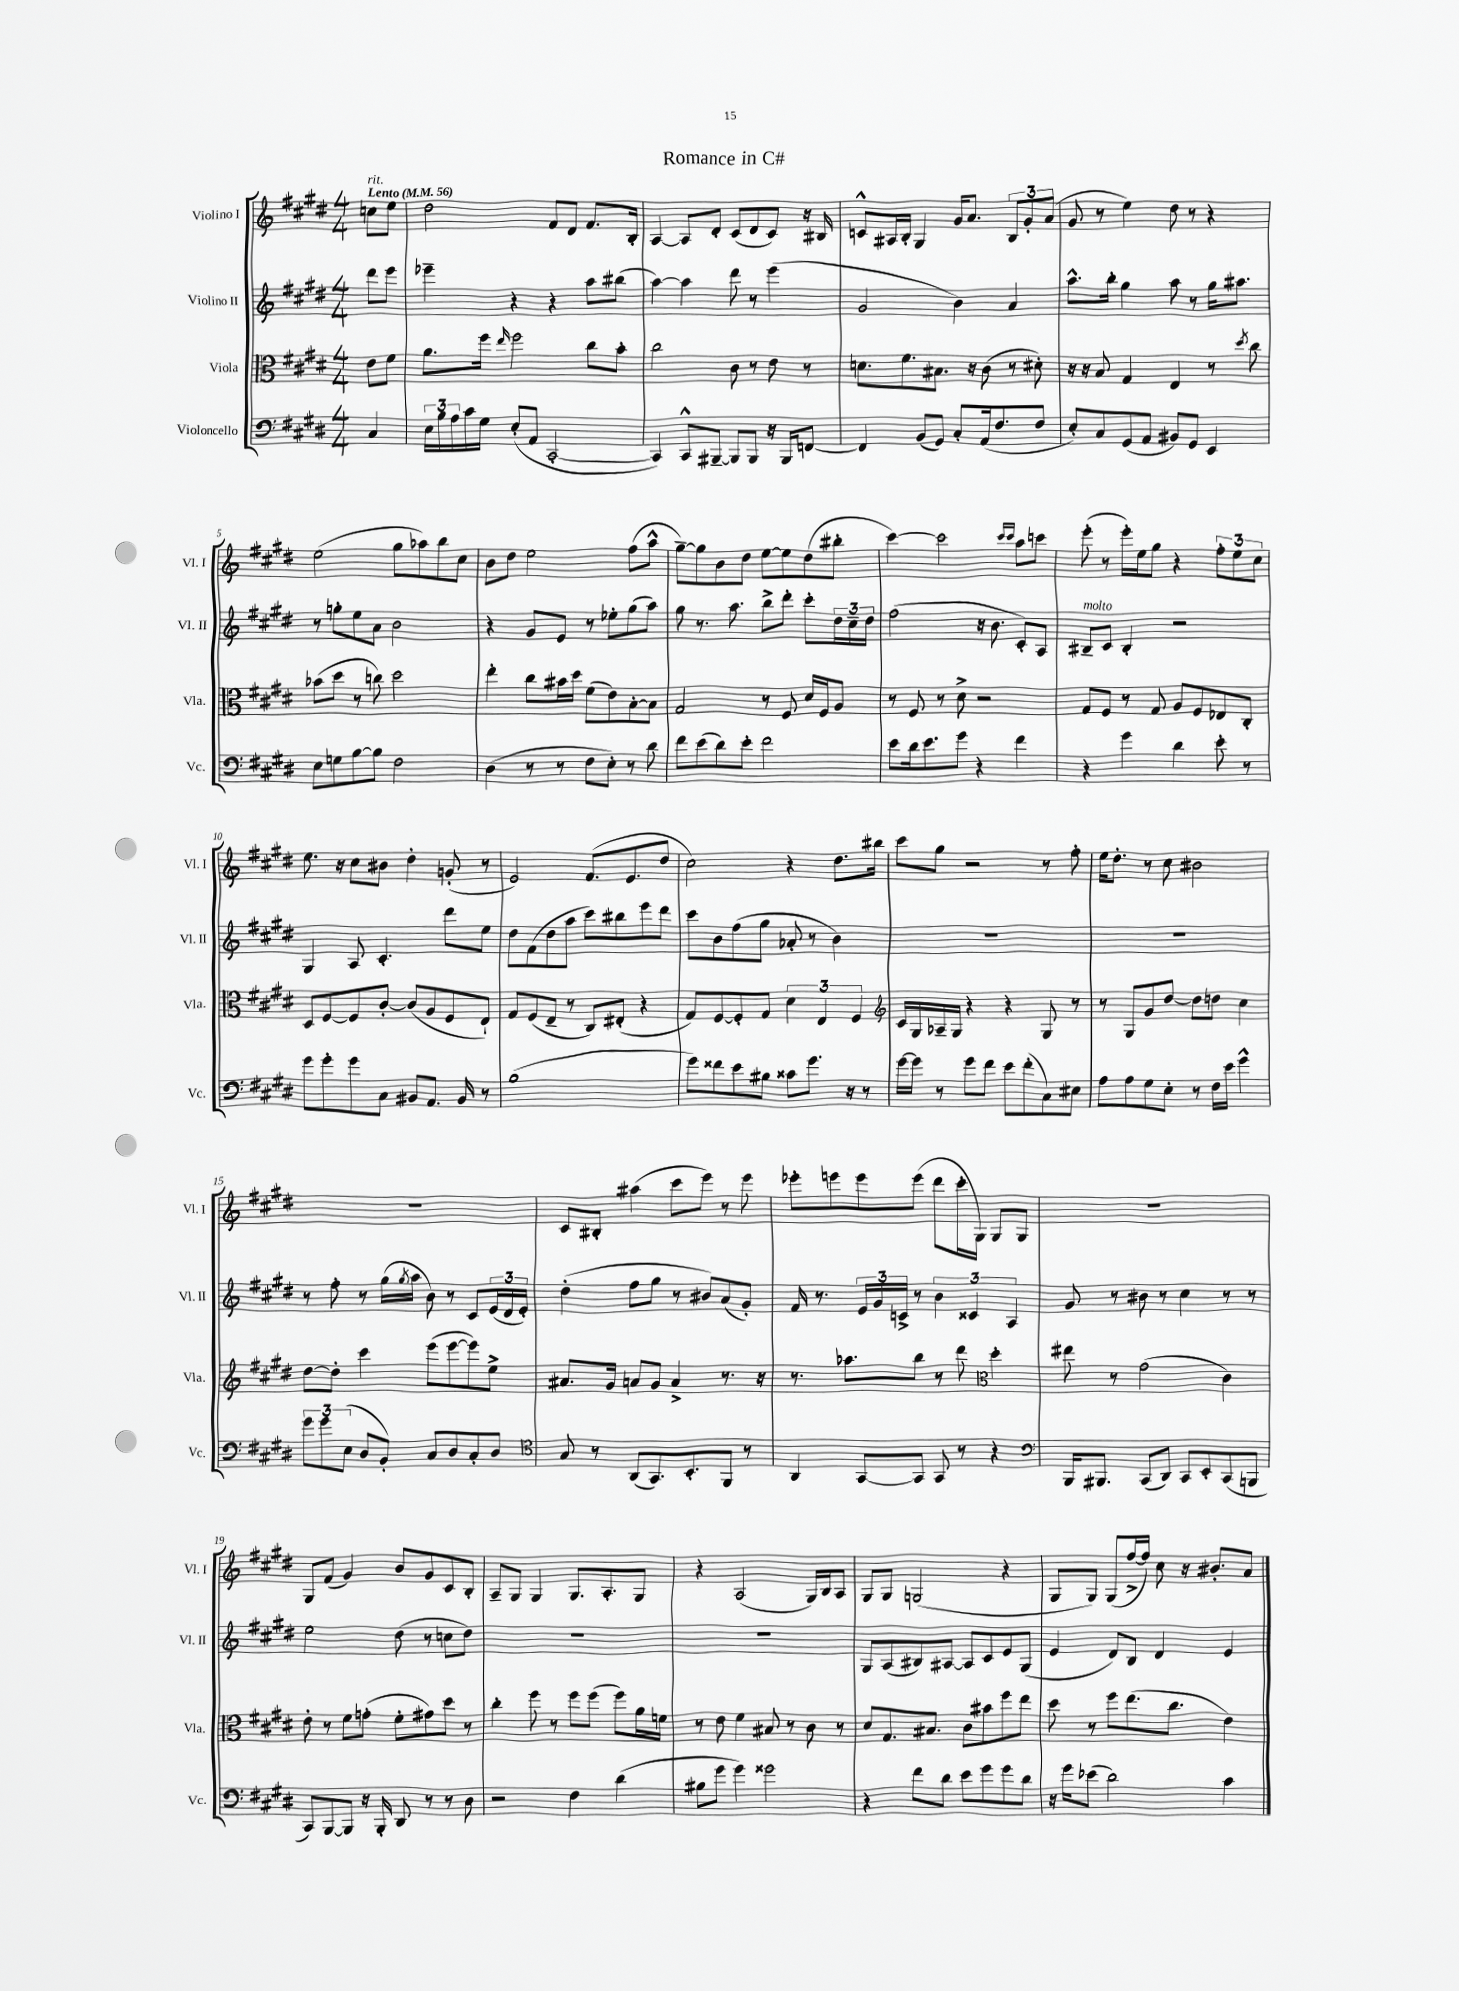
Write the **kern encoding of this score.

**kern	**kern	**kern	**kern
*part4	*part3	*part2	*part1
*staff4	*staff3	*staff2	*staff1
*I"Violoncello	*I"Viola	*I"Violino II	*I"Violino I
*I'Vc.	*I'Vla.	*I'Vl. II	*I'Vl. I
*clefF4	*clefC3	*clefG2	*clefG2
*k[f#c#g#d#]	*k[f#c#g#d#]	*k[f#c#g#d#]	*k[f#c#g#d#]
*M4/4	*M4/4	*M4/4	*M4/4
*MM56	*MM56	*MM56	*MM56
=	=	=	=
!	!	!	!LO:TX:a:B:t=Lento
!	!	!	!LO:TX:a:i:t=rit.
4C#/	8e\L	8ddd#\L	8ccn\L
.	8f#\J	8eee\J	8ee\J
=1	=1	=1	=1
24E\LL	8.a\L	4eee-X~\	2dd#\
24B\	.	.	.
24A\	.	.	.
16c#\	.	.	.
16G#\JJ	16ff#\Jk	.	.
.	16qqee/	.	.
(8E'/L	2ff#\	4r	.
8AA/J	.	.	.
[2CC#'/	.	4r	8f#/L
.	.	.	8d#/J
.	8cc#\L	8aa\L	8.f#/L
.	8b'\J	(8bb#X\J	.
.	.	.	16B'/Jk
=2	=2	=2	=2
4CC#/])	2cc#\	[4aa\)	[4A/
8CC#^^/L	.	4aa\]	8A/L]
[8BBB#X~/J	.	.	8d#'/J
8BBB#/L]	8c#\	8ddd#\	(8c#/L
8BBB#/J	8r	8r	8d#/
16r	8e\	(4eee\	8c#/J)
16BBB#/KL	.	.	.
[8FFn/J	8r	.	16r
.	.	.	16B#X/
=3	=3	=3	=3
4FF/]	8.dn\L	2g#/	8cn^^/L
.	.	.	16A#X/L
.	8.f#\	.	16B'/JJ
(8BB/L	.	.	4G#/
8GG#/J)	8.B#X\J	.	.
8C#'/L	.	4b\)	16g#/KL
.	16r	.	8.a/J
(16AA/k	(8c#\	.	.
8.F#/	.	.	.
.	8r	4a/	12B/L
.	.	.	12g#'/
8F#/J	8d#X'\)	.	.
.	.	.	(12a/J
=4	=4	=4	=4
8E'/L)	16r	8.aa^^\L	8g#/
.	16r	.	.
8C#/	8B/	.	8r
.	.	16bb'\Jk	.
(8GG#/	4G#/	4gg#\	4ee\)
8AA/J	.	.	.
8BB#X/L)	4E/	8aa\	8dd#\
8GG#/J	.	8r	8r
4EE/	8r	16gg#\KL	4r
.	.	8.aa#X\J	.
.	8qdd#/	.	.
.	8cc#\	.	.
!!LO:LB:g=z
=5	=5	=5	=5
8E\L	(8b-X\L	8r	(2ee\
8Gn\	8dd#\J	8ggn'\L	.
[8B\	8r	8ee\	.
8B\J]	8ccn\)	8a\J	.
2F#\	2dd#\	2b\	8gg#\L
.	.	.	8aa-X\)
.	.	.	8bb\
.	.	.	8cc#\J
=6	=6	=6	=6
(4D#\	4ee'\	4r	8b\L
.	.	.	8dd#\J
8r	8cc#\L	8g#/L	2ee\
8r	16b#X\L	8e/J	.
.	16dd#\JJ	.	.
8F#\L	(8f#\L	8r	.
8E'\J)	8e\)	8ee-X'\L	.
8r	[8B'\	(8gg#\	(8ff#\L
8d#\	8B\J]	8aa\J)	8aa^^\J
=7	=7	=7	=7
8f#\L	2G#/	8gg#\	[8gg#~\L)
(8e\	.	8.r	8gg#\]
8d#\)	.	.	8b\
.	.	8.aa\	.
8e'\J	.	.	8dd#\J
2f#\	8r	8bb^\L	[8ee\L
.	8F#/	8ddd#'\J	8ee\]
.	16d#/LL	8ccc#'\L	(8dd#\
.	16F#/J	.	.
.	8A/J	24dd#\L	8bb#X'\J
.	.	24cc#~\	.
.	.	24dd#\JJ	.
=8	=8	=8	=8
8e\L	8r	(2ff#\	[4ccc#\)
16d#\k	8F#/	.	.
8.e\	.	.	.
.	8r	.	2ccc#\]
8g#\J	8d#^\	.	.
4r	2r	16r	.
.	.	8.b\	.
.	.	.	16qqccc#/LL
.	.	.	16qqccc#/JJ
4f#\	.	8c#'/L)	8aa\L
.	.	8A/J	8cccn\J
=9	=9	=9	=9
!	!	!LO:TX:a:i:t=molto	!
4r	8G#/L	8B#X~/L	(8eee'\
.	8F#/J	8c#/J	8r
4g#\	8r	4B#'/	16eee'\LL)
.	.	.	16ee\J
.	8G#/	.	8gg#\J
4d#\	8A/L	2r	4r
.	8F#/	.	.
8e'\	8E-X/	.	12ff#'\L
.	.	.	12ee\
8r	8C#'/J	.	.
.	.	.	12cc#\J
!!LO:LB:g=z
=10	=10	=10	=10
8g#\L	8D#/L	4G#/	8.ee\
8g#'\	[8F#/	.	.
.	.	.	16r
8g#\	8F#/]	8A/	8cc#\L
8C#\J	[8c#'/J	4.c#'/	8b#X\J
8BB#X/L	(8c#/L]	.	4dd#'\
8.AA/J	8A/	.	.
.	8F#/	8ddd#\L	(8gn'/
16BB#/	.	.	.
8r	8E`/J)	8ee\J	8r
=11	=11	=11	=11
(1B	8G#/L	8dd#\L	2e/)
.	(8F#/	(8f#\	.
.	8E~/J	8dd#\	.
.	8r	8aa\J	.
.	8C#/L)	8ccc#\L)	(8.f#/L
.	(8E#X'/J	8bb#X\	.
.	.	.	8.e/
.	4r	8eee\	.
.	.	8ddd#\J	8dd#/J
=12	=12	=12	=12
8g#\L)	8G#/L)	8ccc#\L	2cc#\)
8f##X\	[8F#/	8b\	.
8e\	8F#'/]	(8ff#\	.
8B#X\J	8G#/J	8gg#\J	.
8c##X\L	6d#\	8a-X'/	4r
8.g#\J	.	8r	.
.	6E/	.	.
.	.	4b\)	8.dd#\L
16r	.	.	.
.	6F#/	.	.
8r	.	.	.
.	.	.	16bb#X\Jk
=13	=13	=13	=13
*	*clefG2	*	*
[16g#\LL	16c#/LL	1r	8ccc#\L
16g#\JJ]	16G#/	.	.
8r	16A-X~/	.	8gg#\J
.	16G#/JJ	.	.
8g#\L	4r	.	2r
8f#\J	.	.	.
8e\L	4r	.	.
(8f#'\	.	.	.
8C#\)	8G#/	.	8r
8E#X\J	8r	.	8ff#'\
=14	=14	=14	=14
8A\L	8r	1r	16ee\KL
.	.	.	8.dd#'\J
8A\	8G#/L	.	.
8G#\	8g#/	.	8r
8E'\J	[8dd#/J	.	8cc#\
8r	8dd#\L]	.	2b#X\
16F#\LL	8ddn\J	.	.
16e\JJ	.	.	.
4g#^^\	4cc#\	.	.
!!LO:LB:g=z
=15	=15	=15	=15
12g#\L	[8dd#\L	8r	1r
12g#\	.	.	.
.	8dd#'\J]	8ff#'\	.
(12E\J	.	.	.
8D#/L	4ccc#\	8r	.
8BB'/J)	.	(16gg#\LL	.
.	.	8qgg#/	.
.	.	16aa\JJ	.
8C#/L	(8eee\L	8b\)	.
8D#/	[8eee\	8r	.
8C#'/	8eee\])	8c#/L	.
8D#/J	8ee^\J	(24e/L	.
.	.	24d#/	.
.	.	24e'/JJ)	.
=16	=16	=16	=16
*clefC4	*	*	*
8G#/	8.a#X/L	(4dd#'\	8c#/L
8r	.	.	8B#X'/J
.	16g#/Jk	.	.
(8AA/L	8an/L	8ff#\L	(4aa#X\
8.GG#/)	8g#/J	8gg#\J	.
.	4a^/	8r	8ccc#\L
8.BB'/	.	.	.
.	.	8b#X/L)	8eee\J)
8FF#/J	8.r	(8a/	8r
8r	.	8g#'/J)	8eee\
.	16r	.	.
=17	=17	=17	=17
4AA/	8.r	16f#/	8eee-X'\L
.	.	8.r	.
.	.	.	8eeen\
.	8.aa-X\L	.	.
[8GG#/L	.	24e/LL	8eee\
.	.	24g#/	.
.	.	24cn^/JJ	.
8GG#/J]	8bb\J	8r	(8eee\J
8GG#/	8r	6b\	8ddd#\L
8r	8ddd#\	.	16ccc#'\L
.	.	6c##X/	.
.	.	.	16G#\JJ)
*	*clefC3	*	*
4r	4dd#'\	.	8G#/L
.	.	6A/	.
.	.	.	8G#/J
=18	=18	=18	=18
*clefF4	*	*	*
16BBB/KL	8ee#X\	8g#/	1r
8.BBB#X/J	.	.	.
.	8r	8r	.
(8CC#/L	(2g#\	8b#X\	.
8DD#/J)	.	8r	.
8CC#/L	.	4cc#\	.
8EE'/	.	.	.
(8CC#/	4c#\)	8r	.
8BBBn/J	.	8r	.
!!LO:LB:g=z
=19	=19	=19	=19
8CC#/L)	8e'\	2ee\	8G#/L
[8BBB/	8r	.	(8f#/J
8BBB/J]	8f#\L	.	4g#/)
16r	(8gn'\J	.	.
16BBB'/	.	.	.
8DD#/	8f#'\L	(8dd#\	8b/L
8r	8g#X\)	8r	8g#/
8r	8dd#\J	8ccn\L	8c#/
8D#\	8r	8dd#\J)	8B'/J
=20	=20	=20	=20
2r	4cc#'\	1r	8A~/L
.	.	.	8G#/J
.	8ff#\	.	4G#/
.	8r	.	.
4F#\	8ff#\L	.	8.G#/L
.	(8ff#\J	.	.
.	.	.	8.A'/
(4d#\	8ff#\L)	.	.
.	16a\L	.	8G#/J
.	16fn\JJ	.	.
=21	=21	=21	=21
8B#X\L	8r	1r	4r
8g#\J	8e\	.	.
4g#\)	4f#\	.	(2A/
2g##X\	8B#X/	.	.
.	8r	.	.
.	8c#\	.	16G#/LL)
.	.	.	16B/J
.	8r	.	8A/J
=22	=22	=22	=22
4r	8d#/L	8G#/L	8G#/L
.	8.G#/	(8A/	8G#/J
8f#\L	.	8B#X/)	(2Gn/
.	8.B#X/J	.	.
8d#\J	.	[8A#X/J	.
8e\L	8c#\L	8A#/L]	.
8g#\	8b#X\	8c#/	.
8g#\	8ff#\	8e/	4r
8d#\J	8ee\J	(8G#/J	.
=23	=23	=23	=23
16r	8dd#\	4e/	8G#/L
16g#\KL	.	.	.
(8e-X\J	8r	.	8G#/J)
2d#\)	8ff#\L	8d#/L)	(8G#/L
.	(8.ee\	8B/J	[16ff#^/L
.	.	.	16ff#/JJ])
.	.	4d#/	8cc#\
.	8.cc#\J	.	.
.	.	.	16r
.	.	.	8.b#X'/L
4c#\	4e\)	4e/	.
.	.	.	8a/J
==	==	==	==
*-	*-	*-	*-
